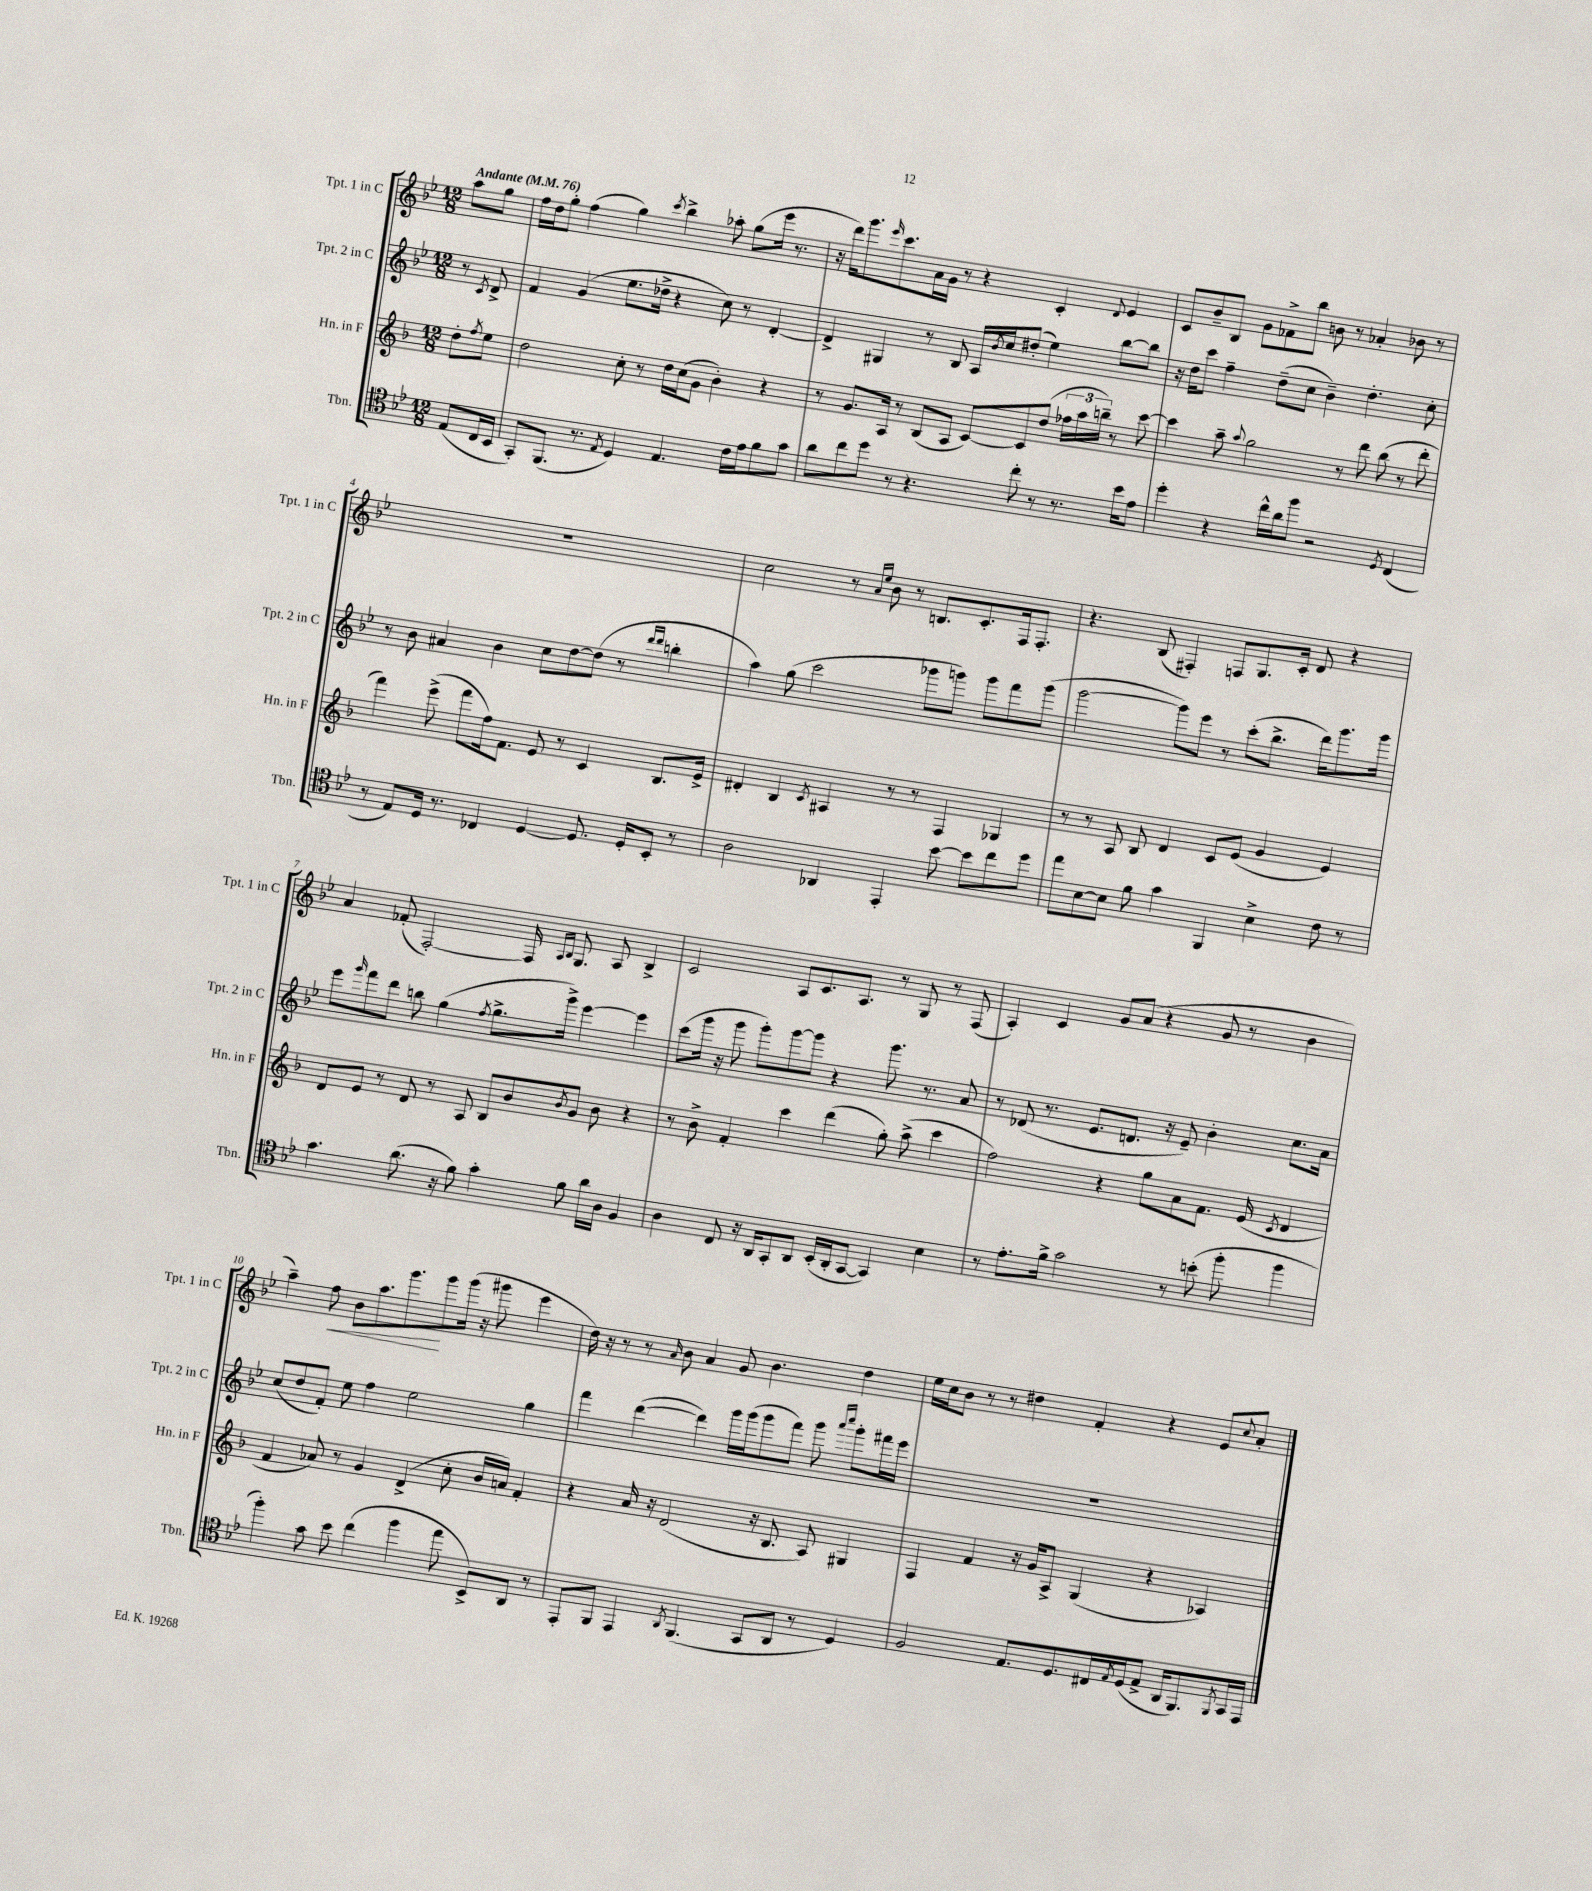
<<
\new StaffGroup <<
\new Staff = "s0" \with { instrumentName = "Tpt. 1 in C" shortInstrumentName = "Tpt. 1 in C" } {
    \clef treble \key bes \major \numericTimeSignature \time 12/8 \partial 4 \tempo "Andante" 4 = 76
    a''8 g''8 |
    f''16 d''16 g''8-. f''4( g''4) \acciaccatura { c'''8 } bes''4-> aes''8-. g''8( ees'''16 r8. |
    r16 d'''16) g'''8. \grace { ees'''16 } c'''8. a'16 g'16 r8 r4 c'4-. \appoggiatura { d'8 } ees'4 |
    c'8 bes'8-- bes8 g'8 fes'8-> bes''8 b'8 r8 aes'4-. bes'8 r8 |
    R1. |
    c''2 r8 \grace { a'16 ees''16 } bes'8 r8 b8. c'8.-. f16 f8.-. |
    r4. bes8( fis4-.) f8 g8. c'16-. d'8 r4 |
    a'4 fes'8-.( f2~-.) f16 \grace { a16 bes16 } g8. a8 bes4-> |
    c'2 a8 c'8. a8. r8 g8 r8 f8( |
    a4-.) c'4 g'8 a'8( r4 g'8 r8 bes'4 |
    a''4--) f''8\< bes'8 a''8. g'''8.\! g'''8 g'''16( r16 gis'''8 ees'''4 |
    d''16) r16 r8 r8 \grace { a'16 } bes'8 a'4 g'8 bes'4. d''4 |
    ees''16 c''16 bes'8 r8 r8 dis''4 f'4-. r4 ees'8 \appoggiatura { c''8 } a'8-. \bar "|." |
}
\new Staff = "s1" \with { instrumentName = "Tpt. 2 in C" shortInstrumentName = "Tpt. 2 in C" } {
    \clef treble \key bes \major \numericTimeSignature \time 12/8 \partial 4
    r8 \acciaccatura { c'8 } d'8-> |
    f'4 g'4( ees''8. des''16-> r4 c''8) r8 d'4~-. |
    d'4-> gis4 r8 bes8 a16 \acciaccatura { bes'8 } c''16 dis''8-.( ees''4) bes''8~ bes''8 |
    r16 d''16 c'''8 f''4-- d''8--( c''8 bes'4--) d''4.-. c''8-. |
    r8 bes'8 ais'4 bes'4 c''8 d''8~ d''8( r8 \grace { d'''16 d'''16 } b''4-. |
    a''4) g''8( c'''2 ges'''8 g'''8) g'''8 f'''8 g'''8( |
    g'''2~ g'''8) ees'''8 r8 c'''8-.( bes''8.-> d'''16) g'''8. g'''16 |
    ees'''8 \grace { g'''16 } f'''8 d'''8 b''8 g''4( \acciaccatura { f''8 } g''8.-> g'''16->) ees'''4~ ees'''4 |
    c'''8( g'''16 r16 g'''8 g'''8-.) g'''8~ g'''8 r4 g'''8. r8. a'8 |
    r8 des'8( r8. ees'8. d'8. r16 ees'8--) bes'4-. c''8. a'16 |
    c''8( d''8 f'8-.) ees''8 f''4 ees''2 g''4 |
    f'''4 d'''4~( d'''4) g'''16 g'''16( g'''8 f'''8) g'''8 \grace { a'''16 c''''16 } g'''8-. fis'''16 ees'''16 |
    R1. \bar "|." |
}
\new Staff = "s2" \with { instrumentName = "Hn. in F" shortInstrumentName = "Hn. in F" } {
    \clef treble \key f \major \numericTimeSignature \time 12/8 \partial 4
    d''8-. \acciaccatura { f''8 } e''8 |
    d''2 c''8-. r8 d''16 c''16( g'8 bes'4-.) r4 |
    r8 g'8. a16 r8 bes8( a8 c'8~) c'8 d''8( \tuplet 3/2 { fes''16 a''16 b''16--) } r8 c'''8~ |
    c'''4 a''8-- \appoggiatura { a''8 } g''2 r8 d'''8 bes''8( r8 d'''8-. |
    f'''4) e'''8->( f'''8 f''16) f'8. e'8 r8 c'4 bes8. e'16-> |
    dis'4-. bes4 \acciaccatura { c'8 } ais4 r8 r8 f4 ges4 |
    r8 r8 a8 bes8 d'4 c'8 e'8( g'4 e'4) |
    d'8 e'8 r8 d'8 r8 a8 bes8 bes'8 \acciaccatura { bes'8 } g'8 bes'8 r4 |
    r8 bes'8-> f'4-. c'''4 d'''4( g''8-.) a''8->( c'''4 |
    f''2) r4 g''8 a'8 f'8. e'16( \acciaccatura { c'8 } d'4 |
    f'4 aes'8) r8 g'4 d'4->( c''8-. bes'16 a'16) f'4-. |
    r4 a'16 r16 d'2( r16 bes8. a8) gis4 |
    f4 f'4 r16 g'16 a8-> g4( r4 aes4) \bar "|." |
}
\new Staff = "s3" \with { instrumentName = "Tbn." shortInstrumentName = "Tbn." } {
    \clef tenor \key bes \major \numericTimeSignature \time 12/8 \partial 4
    ees8( c16 bes,16 |
    g,8-.) f,8.( r8. \acciaccatura { ees8 } d4) ees4. c'16 ees'16 f'8 g'8 |
    a'8 c''8 d''8 r8 r4. c''8-. r8 r8. bes'16 ees'8 |
    d''4-. r4 c''16-^ a'16 f''8 r2 \acciaccatura { d8 } c4( |
    r8 ees8) d16 r8. ces4 d4~ d8. d16-. bes,8-. r8 |
    a2 aes,4 ees,4-. bes'8~ bes'8 c''8 d''8 |
    ees''8 bes8~ bes8 f'8 g'4 f,4 bes4-> c'8 r8 |
    g'4. a'8.( r16 f'8) g'4-. f'8 a'16 a16 f4 |
    a4 c8 r16 a,16 g,8-. a,8 bes,16-.( a,16-. g,8~ g,4) bes4 |
    r8 ees'8.-. f'16-> g'2 r8 b'8-.( f''8-. f''4 |
    f''4-.) g'8 bes'8 c''4( f''4 ees''8 bes,8->) a,8 r8 |
    ees,8-. f,8 ees,4 \acciaccatura { a,8 } f,4.( g,8 a,8 r8 d4) |
    f2 ees8. d8. cis16 \acciaccatura { ees8 } d16( ees8-> a,16 f,8.) \acciaccatura { f,8 } g,16 ees,16 \bar "|." |
}
>>
>>
